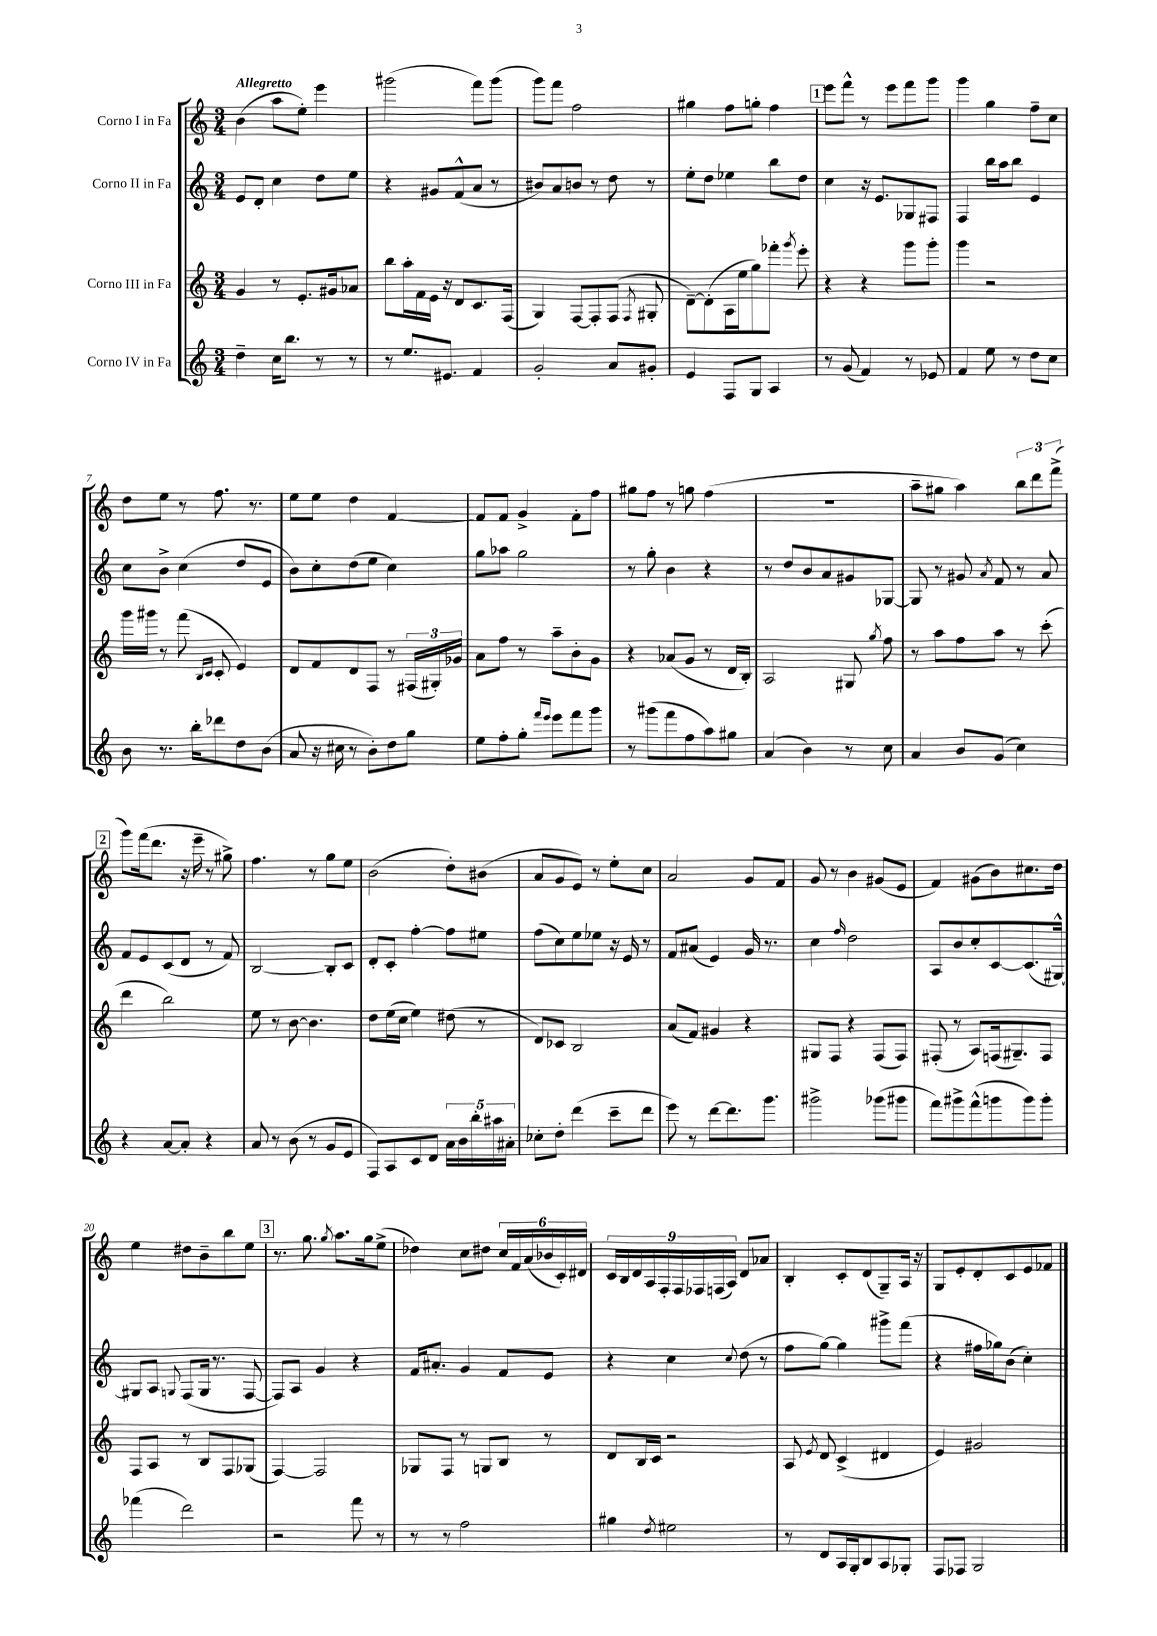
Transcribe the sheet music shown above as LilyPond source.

<<
\new StaffGroup <<
\new Staff = "s0" \with { instrumentName = "Corno I in Fa" } {
    \clef treble \key c \major \numericTimeSignature \time 3/4 \tempo "Allegretto"
    \autoBeamOff b'4( a''8[ e''8]-.) e'''4 |
    gis'''2( f'''8[) gis'''8]( |
    g'''8[) f'''8] f''2 |
    gis''4 f''8[ g''8]-. f''4 |
    \mark \markup { \box "1" } e'''8[ f'''8]-^ r8 e'''8[ f'''8 g'''8] |
    g'''4 g''4 f''8[-- c''8] |
    d''8[ e''8] r8 f''8. r8. |
    e''8[ e''8] d''4 f'4~ |
    f'8[ f'8] g'4-> f'8[-. f''8] |
    gis''8[ f''8] r8 g''8 f''4( |
    R2. |
    a''8[-- gis''8] a''4) \tuplet 3/2 { b''8[ d'''8 f'''8]->( } |
    \mark \markup { \box "2" } g'''8[) f'''16( d'''8.] r16 e'''16-- r8 gis''8->) |
    f''4. r8 g''8[ e''8] |
    b'2( d''8[-.) bis'8]( |
    a'8[ g'8 e'8]) r8 e''8[-. c''8] |
    a'2 g'8[ f'8] |
    g'8 r8 b'4 gis'8[( e'8] |
    f'4) gis'8[( b'8) cis''8. d''16] |
    e''4 dis''8[ b'8-- b''8 e''8] |
    \mark \markup { \box "3" } r8. g''8. \acciaccatura { g''8 } a''8.[ g''16 e''8]->( |
    des''4) c''8[ dis''8] \tuplet 6/4 { c''16[ f'16 a'16( bes'16 c'16-.) dis'16] } |
    \tuplet 9/8 { c'16[ b16 d'16 a16 f16-. f16 fes16 f16( a16]) } d'8[ aes'8] |
    b4-. c'8[-. d'8( g8--) a16] r16 |
    g8[ e'8-. d'8-. c'8 e'8 fes'8] \bar "|." |
}
\new Staff = "s1" \with { instrumentName = "Corno II in Fa" } {
    \clef treble \key c \major \numericTimeSignature \time 3/4
    \autoBeamOff e'8[ d'8]-. c''4 d''8[ e''8] |
    r4 gis'8[ f'8-^( a'8] r8 |
    bis'8[) a'8 b'8] r8 d''8 r8 |
    e''8[-. d''8] ees''4 b''8[ d''8] |
    \mark \markup { \box "1" } c''4 r16 e'8.[ ges8 fis8] |
    f4 b''16[ a''16 b''8] e'4 |
    c''8[ b'8]-> c''4( d''8[ e'8] |
    b'8[) c''8-. d''8( e''8] c''4) |
    g''8[ aes''8] g''2 |
    r8 g''8-. b'4 r4 |
    r8 d''8[ b'8 a'8 gis'8 ges8]~ |
    ges8 r8 gis'8 \acciaccatura { a'8 } f'8 r8 a'8 |
    \mark \markup { \box "2" } f'8[ e'8 c'8( d'8] r8 f'8) |
    b2~ b8[-. c'8] |
    d'8[-. c'8]-. f''4~-. f''8[ eis''8] |
    f''8[( c''8) e''8 ees''8] r16 e'16 r8 |
    f'8[ ais'8]( e'4) g'16 r8. |
    c''4 \grace { f''16 } d''2 |
    a8[ b'8 c''8-. c'8~ c'8.( gis16]~-^) |
    gis8[ a8] \appoggiatura { g8 } f8[( g16] r8. f8~ |
    \mark \markup { \box "3" } f8[) a8] g'4 r4 |
    f'16[ ais'8.]-. g'4 f'8[ e'8] |
    r4 c''4 \appoggiatura { c''8 } d''8( r8 |
    f''8[ g''8]~) g''4 gis'''8[-> f'''8]( |
    r4 fis''16[ ges''16) b'8]( c''4-.) \bar "|." |
}
\new Staff = "s2" \with { instrumentName = "Corno III in Fa" } {
    \clef treble \key c \major \numericTimeSignature \time 3/4
    \autoBeamOff g'4 r8 e'8.[-. gis'16 aes'8] |
    b''8[ a''16-. f'16 e'16] r16 d'8[ c'8. f16]( |
    g4) f8[~ f8-. f8]( \acciaccatura { f8 } gis8-. |
    d'8[~--) d'8-.( a16 e''16 g''8) fes'''8]-. \acciaccatura { g'''8 } e'''8-. |
    \mark \markup { \box "1" } r4 r4 g'''8[ g'''8]-. |
    g'''4 r2 |
    g'''16[ gis'''16] r8 f'''8( \grace { b16[ c'16] } c'8-. e'4) |
    d'8[ f'8 d'8 f8] r8 \tuplet 3/2 { fis16[( gis16-.) ges'16] } |
    a'8[ f''8] r8 a''8[-- b'8-. g'8] |
    r4 aes'8[( g'8] r8 d'16[ b16]-.) |
    a2 gis8 \acciaccatura { g''8 } f''8 |
    r8 a''8[ f''8 a''8] r8 c'''8-.( |
    \mark \markup { \box "2" } d'''4 b''2) |
    e''8 r8 b'8~ b'4. |
    d''8[ e''16( c''16] e''4) dis''8( r8 |
    d'8[) ces'8] b2 |
    a'8[( f'8]) gis'4 r4 |
    gis8[ f8] r4 f8[( f8]) |
    fis8-.( r8 a8[) f16( gis8.--) f8] |
    f8[ a8] r8 b8[ f8 ges8]( |
    \mark \markup { \box "3" } f4~) f2 |
    ges8[ f8] r8 g8[ b8] r8 |
    d'8[ b16 c'16] r2 |
    a8 \acciaccatura { e'8 } d'8 c'4->( dis'4 |
    e'4) gis'2 \bar "|." |
}
\new Staff = "s3" \with { instrumentName = "Corno IV in Fa" } {
    \clef treble \key c \major \numericTimeSignature \time 3/4
    \autoBeamOff d''4-- c''16[ b''8.] r8 r8 |
    r8 e''8.[ eis'8.] f'4 |
    g'2-. a'8[ gis'8]-. |
    e'4 f8[ g8] a4 |
    \mark \markup { \box "1" } r8 g'8( f'4) r8 ees'8 |
    f'4 e''8 r8 d''8[ c''8] |
    b'8 r8. b''16[-. des'''8 d''8 b'8]( |
    a'8 r16 cis''16 r8 b'8[-.) d''8 g''8] |
    e''8[ f''8-. g''8]-. \grace { f'''16[ e'''16] } e'''8[ f'''8 g'''8] |
    r8 gis'''8[( f'''8 f''8 a''8) gis''8] |
    a'4( b'4) r8 c''8 |
    a'4 b'8[ g'8]( c''4) |
    \mark \markup { \box "2" } r4 a'8[~ a'8]-. r4 |
    a'8 r8 b'8( r8 g'8[ e'8] |
    f8[) a8 c'8 d'8] \tuplet 5/4 { a'16[ b'16 b''16-. ais''16 ais'16]-. } |
    ces''8[-. d''8]-. d'''4( c'''8[-- d'''8] |
    e'''8) r8 d'''8[~ d'''8. g'''8.] |
    gis'''2-> ges'''8[( gis'''8] |
    f'''8[) gis'''8-> f'''8-^( g'''8 g'''8) g'''8]-. |
    fes'''4( d'''2) |
    \mark \markup { \box "3" } r2 f'''8 r8 |
    r8 r8 f''2 |
    gis''4 \acciaccatura { d''8 } eis''2 |
    r8 d'8[ a16 g16-. b8 a8 ges8]-. |
    f8[ fes8] g2 \bar "|." |
}
>>
>>
